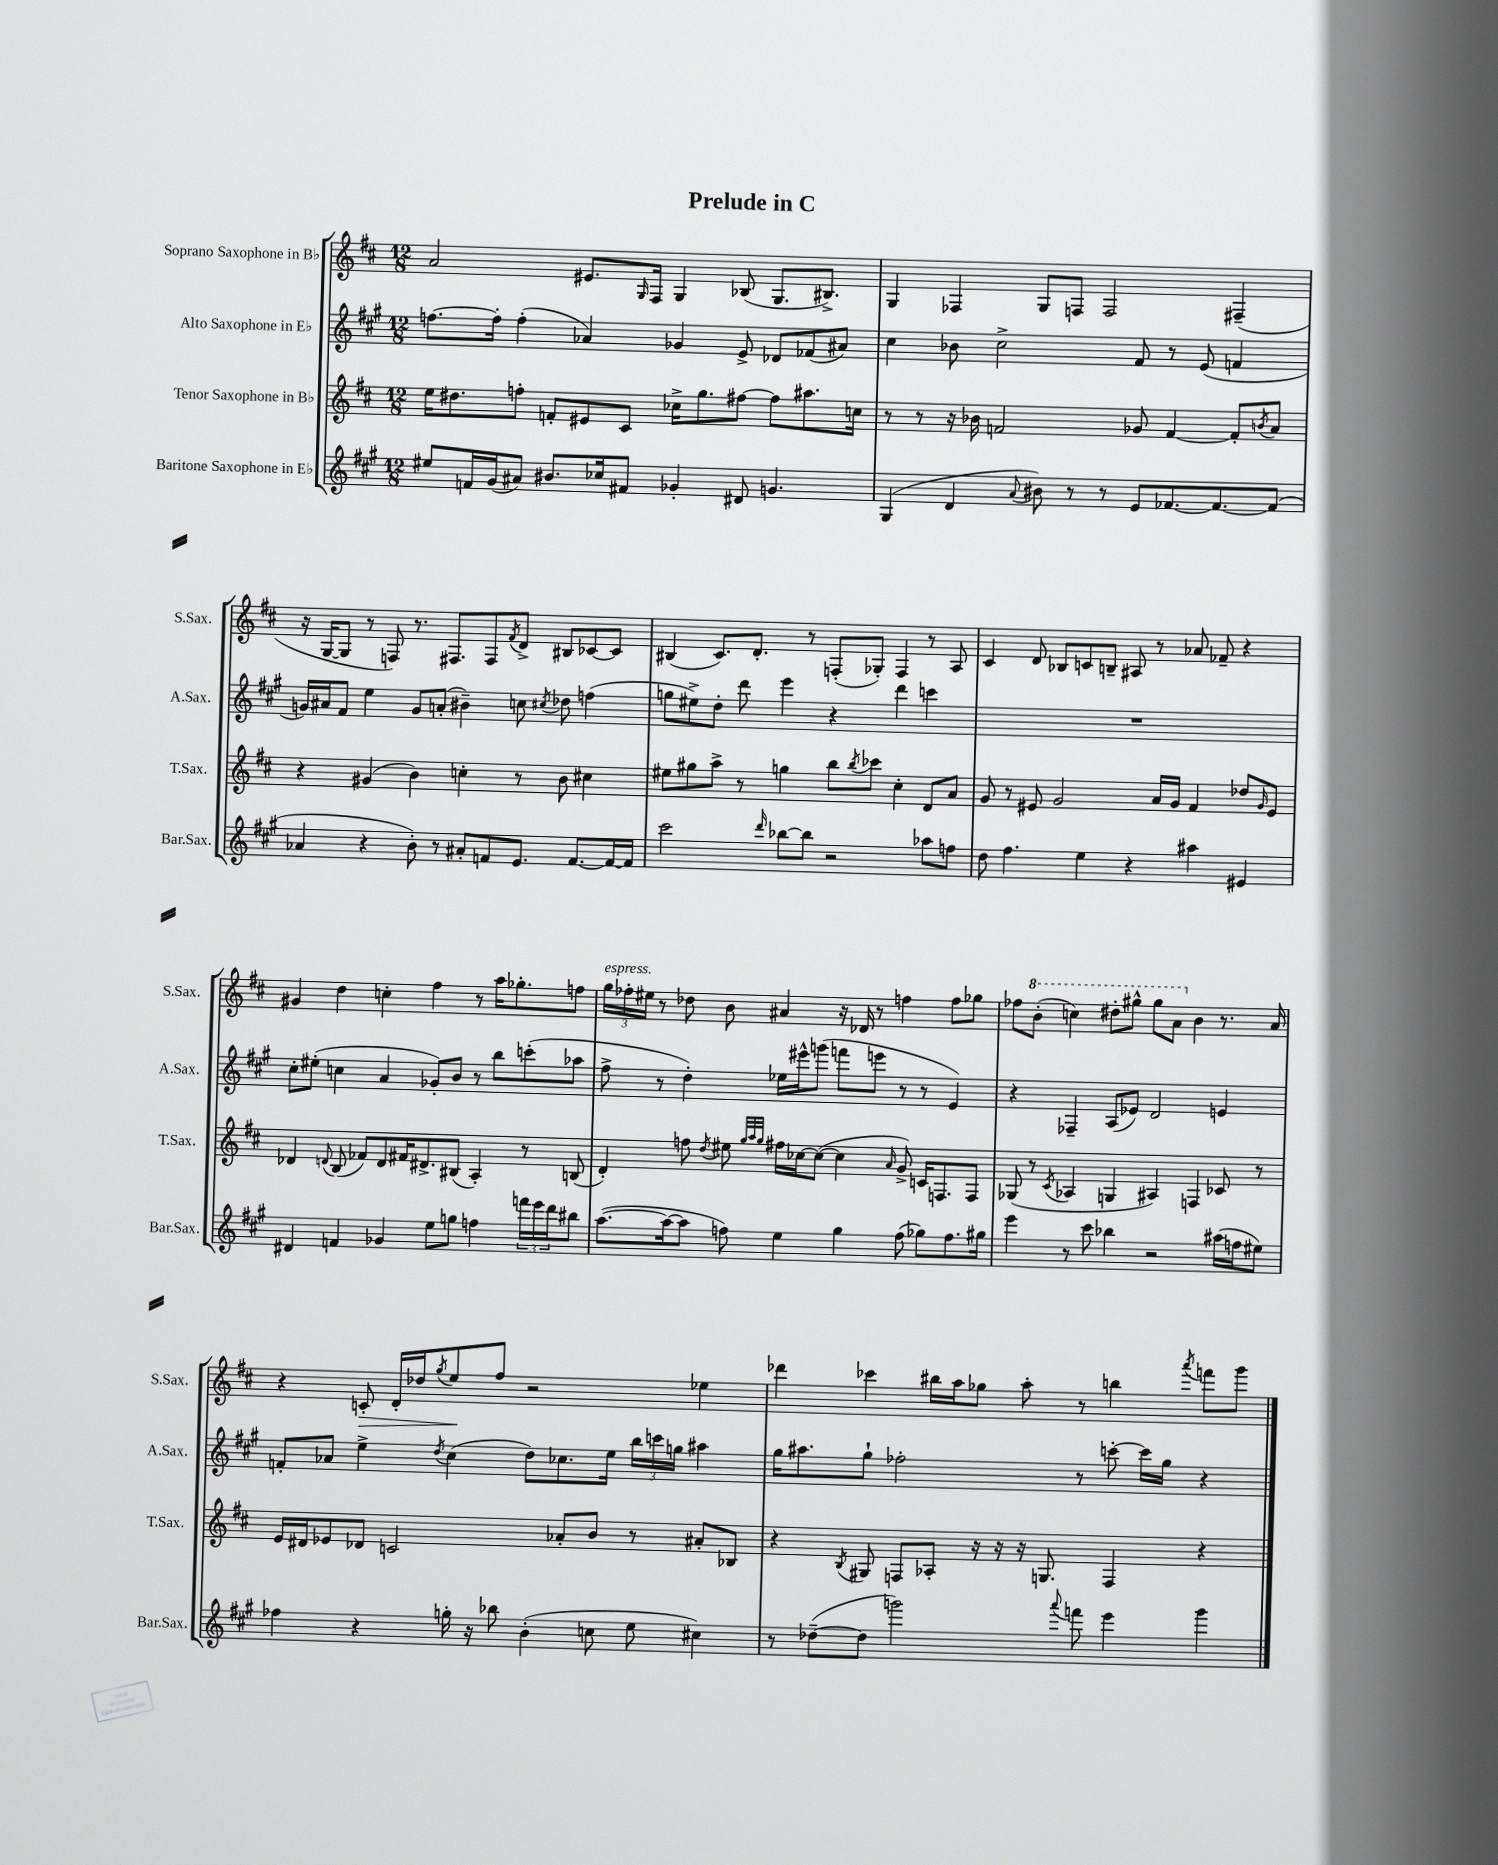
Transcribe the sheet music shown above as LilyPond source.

\header { title = "Prelude in C" }
<<
\new StaffGroup <<
\new Staff = "s0" \with { instrumentName = "Soprano Saxophone in Bb" shortInstrumentName = "S.Sax." } {
    \clef treble \key d \major \numericTimeSignature \time 12/8
    a'2 eis'8. \grace { g16 } fis16 g4 bes8( g8. bis8.->) |
    g4 fes4 g8 f8 f2 fis4--( |
    r16 g16~ g8 r8 f8) r8. fis8. fis8 \acciaccatura { fis'8 } d'8-> bis8 ces'8~ ces'8 |
    bis4( cis'8.) d'8.-. r8 f8-.( ges8-.) f4 r8 a8 |
    cis'4 d'8 bes8 c'8 b8-- ais8 r8 aes'8 fes'8-- r4 |
    gis'4 d''4 c''4-. fis''4 r8 a''16 ges''8.-. f''8 |
    \tuplet 3/2 { g''16^\markup { \italic "espress." } fes''16-. eis''16 } r8 des''8 b'8 ais'4 r16 des'16 r8 f''4 f''8 ges''8 |
    fes''8 \ottava #1 b''8-.( c'''4) dis'''8-. gis'''8-^ gis'''8 a''8 \ottava #0 b'4 r8. a'16 |
    r4 c'8-.\> d'16-. des''16 \acciaccatura { g''8 } e''8\! fis''8 r2 ees''4 |
    des'''4 ces'''4 bis''16 a''16 ges''8 a''8-. r8 b''4 \acciaccatura { a'''8 } f'''8 g'''8 \bar "|." |
}
\new Staff = "s1" \with { instrumentName = "Alto Saxophone in Eb" shortInstrumentName = "A.Sax." } {
    \clef treble \key a \major \numericTimeSignature \time 12/8
    f''8.~ f''16-. f''4-.( aes'4) ges'4 e'8-> des'8 fes'8( ais'8) |
    cis''4 bes'8 cis''2-> fis'8 r8 e'8( f'4 |
    g'16) ais'16 fis'8 e''4 g'8 a'8-.( bis'4--) c''8 \acciaccatura { cis''8 } des''8 f''4( |
    g''8 eis''8->) d''8-. d'''8 e'''4 r4 d'''4 c'''4 |
    R1. |
    cis''8-. eis''8-.( c''4 a'4 ges'8-.) b'8 r8 b''8 c'''8-.( aes''8 |
    fis''8-> r8 d''4-.) ees''16 eis'''16-^ g'''8( f'''8 e'''8 r8 r8 e'4) |
    r4 fes4-- a8( ees'8) d'2 e'4 |
    f'8-. aes'8 e''4-> \acciaccatura { d''8 } cis''4( d''8) ces''8. e''16 \tuplet 3/2 { b''16 c'''16 g''16 } ais''4 |
    gis''16 ais''8. gis''8-! fes''2-. r8 c'''8~-. c'''16 gis''16 r4 \bar "|." |
}
\new Staff = "s2" \with { instrumentName = "Tenor Saxophone in Bb" shortInstrumentName = "T.Sax." } {
    \clef treble \key d \major \numericTimeSignature \time 12/8
    e''16 dis''8. f''8-. f'8-. eis'8 cis'8 ces''16-> g''8. fis''8~ fis''8 ais''8. c''16 |
    r8 r8 r16 bes'16 f'2 ges'8 f'4~ f'8-. \acciaccatura { b'8 } a'8 |
    r4 gis'4( b'4) c''4-. r8 b'8 cis''4 |
    eis''8 gis''8 a''8-> r8 g''4 b''8 \acciaccatura { b''8 } ces'''8 cis''4-. d'8 a'8 |
    g'8 r8 eis'8 g'2 a'16 g'16 fis'4 des''8 \grace { g'16 } eis'8 |
    des'4 \appoggiatura { d'8 } b8( fes'8) d'8 fis'16 dis'8.-> bis8( a4-.) r8 b8( |
    d'4-.) f''8 \acciaccatura { d''8 } eis''8 \grace { g''32 a''32 g''32 } fis''16 ces''16~ ces''8~( ces''4 \grace { a'16 } g'8->) c'16 f8. f8 |
    ges8( r8 \acciaccatura { cis'8 } aes4 g4 ais4) f4 ces'8 r8 |
    e'16 dis'16 ees'8 des'8 c'2 aes'8-. b'8 r8 ais'8-. bes8 |
    r4 \acciaccatura { b8 } gis8 f8 aes8-. r16 r16 r16 g8. f4 r4 \bar "|." |
}
\new Staff = "s3" \with { instrumentName = "Baritone Saxophone in Eb" shortInstrumentName = "Bar.Sax." } {
    \clef treble \key a \major \numericTimeSignature \time 12/8
    eis''8 f'16 gis'16( ais'8) bis'8. ces''16 fis'8 ges'4-. dis'8 g'4. |
    gis4( d'4 \appoggiatura { a'8 } bis'8) r8 r8 e'8 fes'8.~ fes'8.~ fes'8( |
    aes'4 r4 b'8-.) r8 ais'8-. f'8 e'8. f'8.~ f'16~ f'16 |
    cis'''2 \grace { d'''16 } bes''8~ bes''8 r2 aes''8 f''8 |
    d''8 fis''4. e''4 r4 ais''4 eis'4 |
    dis'4 f'4 ges'4 e''8 g''8 f''4 \tuplet 3/2 { f'''16 e'''16 d'''16 } bis''8 |
    a''8.~( a''16~ a''8 f''8) e''4 gis''4 f''8( ges''8) f''8. gis''16 |
    e'''4 r8 cis'''8 bes''4 r2 ais''16( f''16 eis''8) |
    fes''4 r4 g''16-. r16 bes''8 b'4-.( c''8 e''8 cis''4) |
    r8 des''8~--( des''8 g'''2) \appoggiatura { a'''8 } f'''8 e'''4 g'''4 \bar "|." |
}
>>
>>
\layout { \context { \Score \remove "Bar_number_engraver" } }
